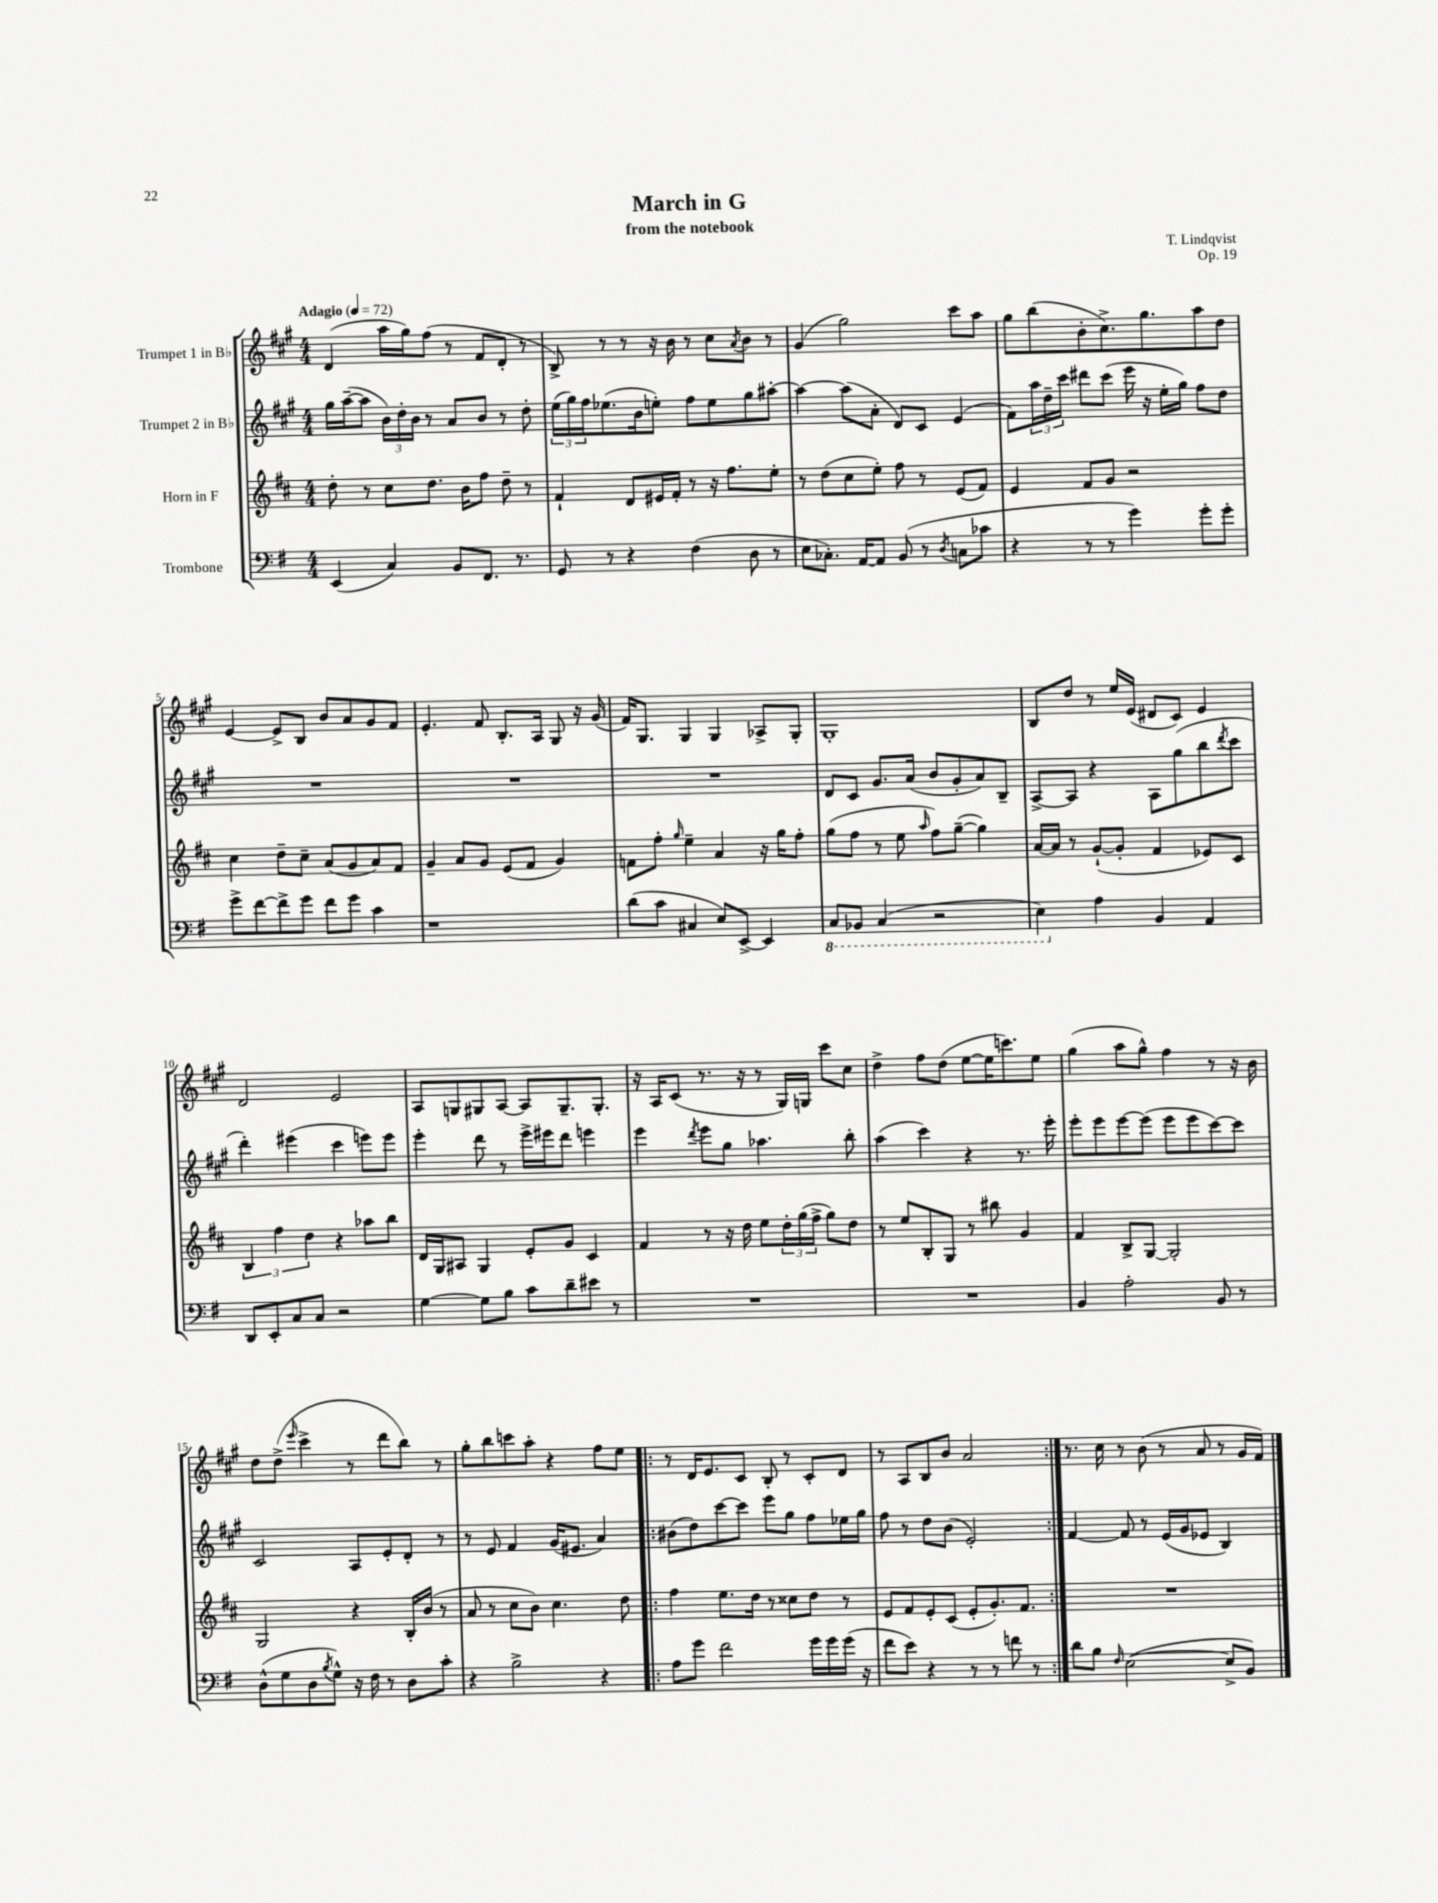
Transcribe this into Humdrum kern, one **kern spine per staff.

**kern	**kern	**kern	**kern
*part4	*part3	*part2	*part1
*staff4	*staff3	*staff2	*staff1
*I"Trombone	*I"Horn in F	*I"Trumpet 2 in B♭	*I"Trumpet 1 in B♭
*clefF4	*clefG2	*clefG2	*clefG2
*k[f#]	*k[f#c#]	*k[f#c#g#]	*k[f#c#g#]
*M4/4	*M4/4	*M4/4	*M4/4
*MM72	*MM72	*MM72	*MM72
=1	=1	=1	=1
!	!	!	!LO:TX:a:B:t=Adagio
(4EE/	8dd'\	16gg#\LL	(4d/
.	.	([16aa~\J	.
.	8r	8aa\J]	.
4C/)	8cc#\L	24b\LL)	16aa\LL
.	.	24dd'\	.
.	.	.	16gg#\J)
.	.	24b\JJ	.
.	8.dd\J	8r	(8ff#\J
8BB/L	.	8a/L	8r
.	16b\KL	.	.
8.FF#/J	8ff#\J	8b/J	8f#/L
.	8dd~\	8r	8d'/J
8.r	.	.	.
.	8r	8dd'\	8r
=2	=2	=2	=2
8GG/	4f#`/	(24ee\LL	8B^/)
.	.	24gg#\)	.
.	.	24ff#\J	.
8r	.	(8.ee-X\	8r
4r	8d/L	.	8r
.	.	16b\k	.
.	16e#X/L	8een'\J)	16r
.	16f#'/JJ	.	16b\
(4F#\	8r	8ff#\L	8r
.	16r	8ee\	8cc#\L
.	8.ff#\L	.	.
.	.	.	8qa/
8D\	.	8gg#\	8b\J
8r	8ee'\J	[8aa#X'\J	8r
=3	=3	=3	=3
8E\L	8r	4aa#\_	(4g#/
8.C-X'\J)	(8dd\L	.	.
.	8cc#\	(8aa#\L]	2gg#\)
[16AA/KL	.	.	.
8AA/J]	8ee'\J)	8a'\J	.
(8BB/	8ff#\	8d/L)	.
8r	8r	8c#/J	.
8qD/	.	.	.
8Cn\L	(8e/L	(4e/	8ccc#\L
8c-X\J	8f#/J)	.	8aa\J
=4	=4	=4	=4
4r	4e/	8f#\L)	8gg#\L
.	.	24aa\L	(8bb\
.	.	24dd~\	.
.	.	24ccc#\JJ	.
8r	8f#/L	8ddd#X\L	8b'\
8r	8g/J	(8ccc#\J	8.cc#^\)
4g\)	2r	16eee\	.
.	.	16r	8.gg#\
.	.	16ee'\LL	.
.	.	16gg#\JJ)	.
8g'\L	.	8ff#\L	8aa\
8g'\J	.	8dd\J	8dd\J
!!LO:LB:g=z
=5	=5	=5	=5
8g^\L	4cc#\	1r	[4e/
[8f#\	.	.	.
8f#^\]	8dd~\L	.	8e^/L]
8g\J	8cc#~\J	.	8B/J
8f#\L	(8a/L	.	8b/L
8g\J	8g/	.	8a/
4c\	8a/)	.	8g#/
.	8f#/J	.	8f#/J
=6	=6	=6	=6
1r	4g~/	1r	4.e'/
.	8a/L	.	.
.	8g/J	.	8f#/
.	(8e/L	.	8.B'/L
.	8f#/J	.	.
.	.	.	16A/Jk
.	4g/)	.	8G#/
.	.	.	16r
.	.	.	(16g#/
=7	=7	=7	=7
(8d\L	8fn\L	1r	16f#/KL)
.	.	.	8.G#/J
8c\J	8ff#'\J	.	.
.	16qqgg/	.	.
4C#X/	4ee~\	.	4G#/
8E/L)	4a/	.	4G#/
[8EE^/J	.	.	.
4EE/]	16r	.	8A-X^/L
.	16gg\KL	.	.
.	8ff#'\J	.	8G#'/J
=8	=8	=8	=8
*8ba	*	*	*
8CC/L	(8gg\L	8d/L	1G#'
8BBB-X/J	8ff#\J	8c#/J	.
(4CC/	8r	8.g#/L	.
.	8ee\	.	.
.	.	(16a/Jk	.
.	16qqaa/	.	.
2r	8ff#\L)	8b/L	.
.	([8gg~\J	8g#'/	.
.	4gg\])	8a/)	.
.	.	8B~/J	.
=9	=9	=9	=9
4EE\)	[16a/LL	[8A^/L	8B/L
.	16a/JJ]	.	.
.	8r	8A/J]	8dd/J
*X8ba	*	*	*
4A\	([8g`/L	4r	8r
.	8g'/J]	.	16ee/LL
.	.	.	(16e/JJ
4BB/	4f#/	8A\L	8d#X/L
.	.	(8gg#\	8c#/J)
4AA/	8e-X/L)	8bb\	4e/
.	.	8qddd/	.
.	8c#/J	8ccc#\J	.
!!LO:LB:g=z
=10	=10	=10	=10
8DD/L	6B/	4ddd'\)	2d/
8EE'/	.	.	.
.	6ff#\	.	.
8C/	.	(4eee#X\	.
.	6dd\	.	.
8C/J	.	.	.
2r	4r	4ccc#\	2e/
.	8aa-X\L	8eeen\L)	.
.	8bb\J	8eee\J	.
=11	=11	=11	=11
[4G\	16d/LL	4eee'\	8A/L
.	16G/J	.	.
.	8A#X/J	.	8Gn/
8G\L]	4G/	8ddd\	8G#X/
8B\J	.	8r	[8A/J
8c\L	8e'/L	16eee^\LL	8A/L]
.	.	16eee#X\J	.
8d~\	8g/J	8ddd\J	8.G#~/
8e#X\J	4c#/	4eeen\	.
.	.	.	8.G#'/J
8r	.	.	.
=12	=12	=12	=12
1r	4f#/	4eee\	16r
.	.	.	16A/KL
.	.	.	(8c#/J
.	.	8qddd/	.
.	8r	8eee\L	8.r
.	16r	8gg#\J	.
.	16dd\	.	16r
.	8ee\L	4.aa-X\	8r
.	24dd'\L	.	16G#/LL)
.	(24gg\	.	.
.	.	.	16Gn/JJ
.	24ff#^\JJ	.	.
.	8gg\L)	.	8ccc#\L
.	8dd\J	8bb'\	8cc#\J
=13	=13	=13	=13
1r	8r	(4aa\	4dd^\
.	8ee/L	.	.
.	8B'/	4ccc#\)	8ff#\L
.	8G/J	.	(8dd\J
.	8r	4r	[8ee\L
.	8bb#X\	.	16ee\K]
.	.	.	8.cccn\)
.	4g/	8.r	.
.	.	.	8ee\J
.	.	16eee'\	.
=14	=14	=14	=14
4BB/	4f#/	8eee'\L	(4gg#\
.	.	8eee\	.
2A'\	8B^/L	[8eee\	8aa\L
.	[8G/J	(8eee\J]	8gg#^^\J)
.	2G'/]	8eee\L	4ff#\
.	.	8eee\	.
8BB/	.	[8ccc#\)	8r
8r	.	8ccc#\J]	16r
.	.	.	16b\
!!LO:LB:g=z
=15	=15	=15	=15
(8D^^\L	2G/	2c#/	8dd\L
8G\	.	.	(8dd^\J
.	.	.	16qqeee/
8D\	.	.	4ccc#^\
8qB/	.	.	.
8G^^\J)	.	.	.
16r	4r	8A/L	8r
16F#\	.	.	.
8r	.	8e'/	8ddd\L
8D\L	16B'/LL	8d'/J	8bb\J)
.	(16b/JJ	.	.
8c'\J	8r	8r	8r
=16	=16	=16	=16
4r	8a/	8r	8gg#'\L
.	8r	8e/	8bb\
2B^\	8cc#\L	4f#/	8cccn\
.	8b\J)	.	8aa'\J
.	4.cc#\	(16g#/KL	4r
.	.	8.e#X/J	.
4r	.	4a/)	8ff#\L
.	8dd\	.	8ee\J
=17!|:	=17!|:	=17!|:	=17!|:
8A\L	4ff#\	(8b#X\L	8r
8g\J	.	8dd\)	16d/KL
.	.	.	8.e/
2f#\	8.ee\L	[8ccc#\	.
.	.	8ccc#\J]	8c#/J
.	16dd\Jk	.	.
.	8r	8eee\L	8B'/
.	8cc##X\L	8gg#\J	8r
16g\LL	8dd\J	8ff#\L	8c#'/L
16g\	.	.	.
(16g\JJ	8r	16ee-X\L	8d/J
16r	.	16gg#\JJ	.
=18	=18	=18	=18
8f#\L	8e/L	8ff#\	8r
8e\J)	8f#/	8r	8A/L
4r	8e'/	8dd\L	8B/
.	(8c#/J	(8b\J	8b/J
8r	8e'/L	2e'/)	2a/
8r	8.g'/)	.	.
8fn\	.	.	.
.	8.f#/J	.	.
8r	.	.	.
=19:|!	=19:|!	=19:|!	=19:|!
8d\L	1r	[4f#/	8.r
8B\J	.	.	.
.	.	.	16cc#\
16qqF#/	.	.	.
([2E\	.	8f#/]	8r
.	.	8r	(8b\
.	.	(16e/LL	8r
.	.	16g#/J	.
.	.	8e-X/J	8a/
8E^/L]	.	4B/)	8r
8BB/J)	.	.	16g#/LL
.	.	.	16f#/JJ)
==	==	==	==
*-	*-	*-	*-
